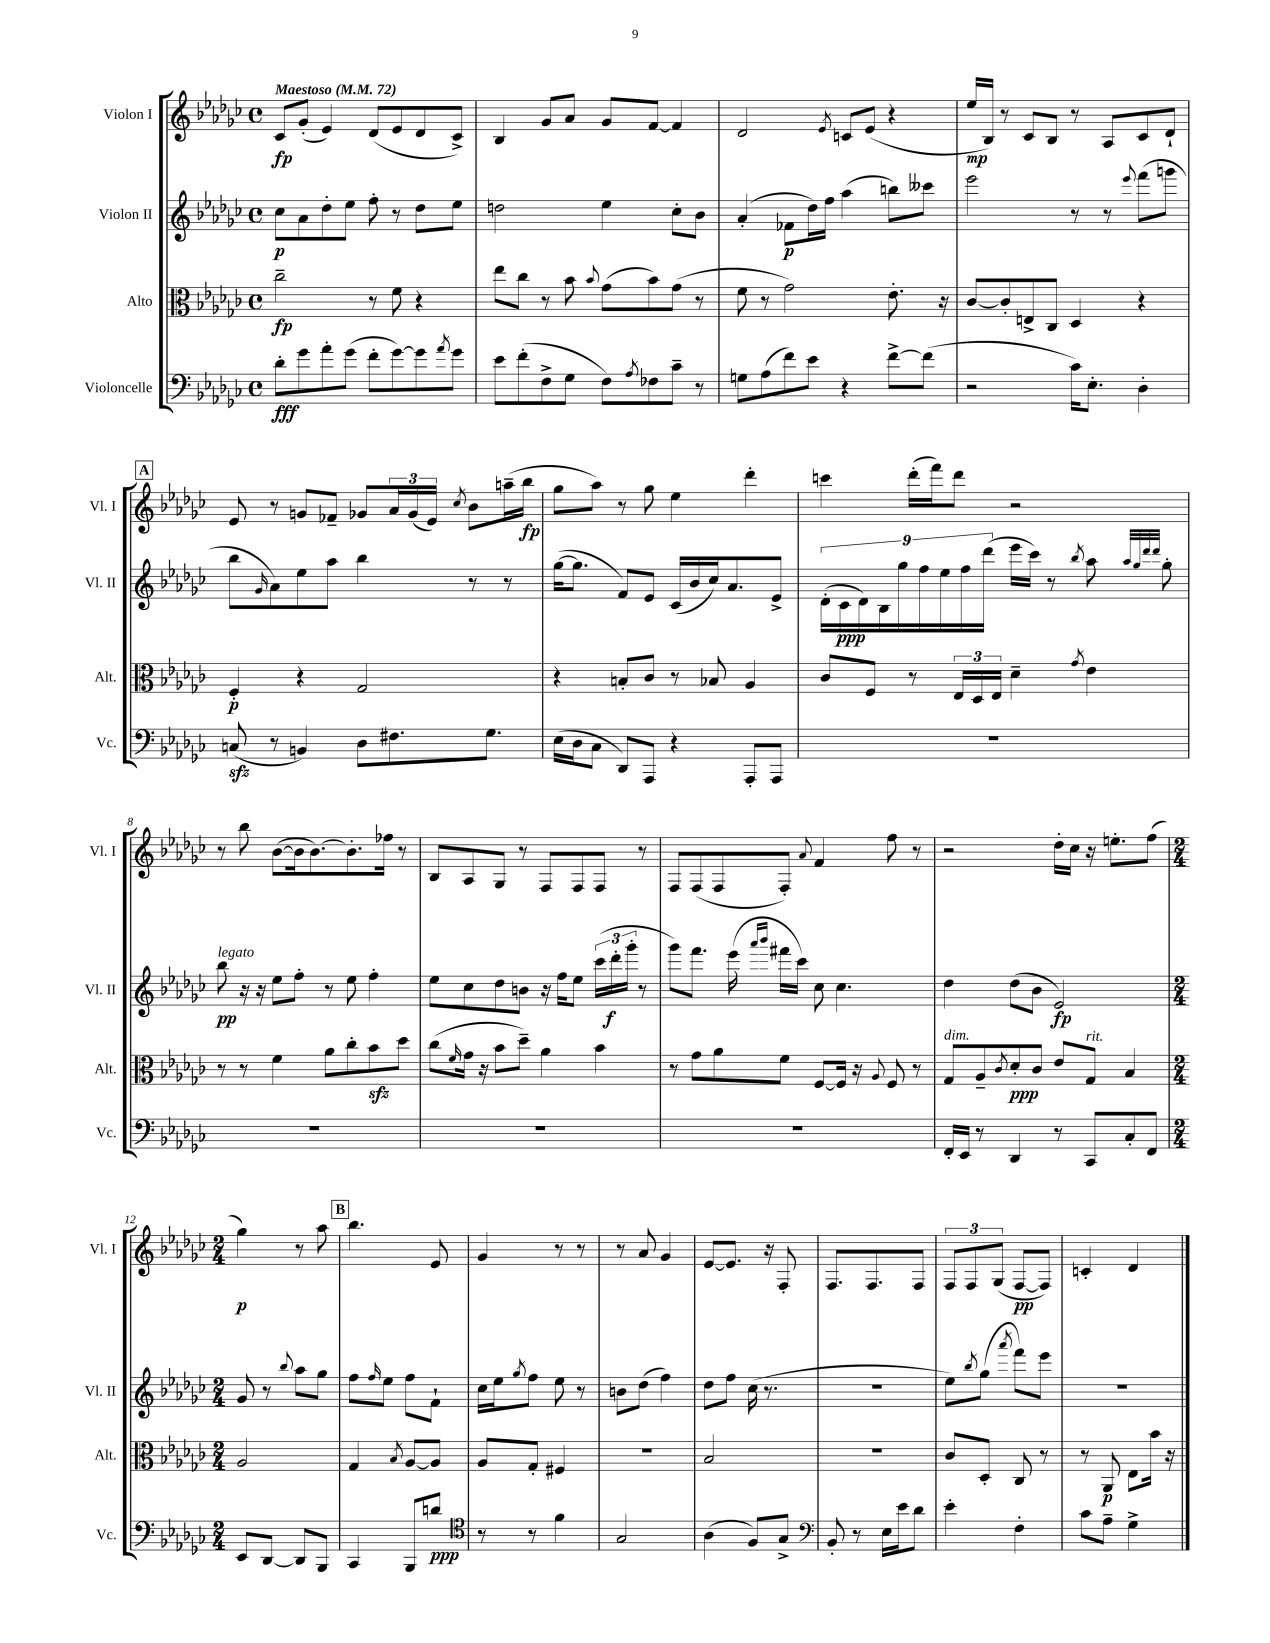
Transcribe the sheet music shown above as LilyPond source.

<<
\new StaffGroup <<
\new Staff = "s0" \with { instrumentName = "Violon I" shortInstrumentName = "Vl. I" } {
    \clef treble \key ges \major \defaultTimeSignature \time 4/4 \tempo "Maestoso" 4 = 72
    ces'8\fp ges'8-.( ees'4) des'8( ees'8 des'8 ces'8->) |
    bes4 ges'8 aes'8 ges'8 f'8~ f'4 |
    des'2 \acciaccatura { ees'8 } c'8 ees'8( r4 |
    ees''16\mp bes16) r8 ces'8 bes8 r8 aes8 ces'8 des'8-! |
    \mark \markup { \box "A" } ees'8 r8 g'8 fes'8-- ges'8 \tuplet 3/2 { aes'16 ges'16( ees'16) } \acciaccatura { ces''8 } bes'8 a''16--( bes''16\fp |
    ges''8 aes''8) r8 ges''8 ees''4 des'''4-. |
    c'''4 des'''16-.( f'''16) des'''8 r2 |
    r8 bes''8 bes'8~( bes'16 bes'8.~) bes'8.-. fes''16 r8 |
    bes8 aes8 ges8 r8 f8 f8 f8 r8 |
    f8 f8( f8 f8-.) \appoggiatura { aes'8 } f'4 f''8 r8 |
    r2 des''16-. ces''16 r16 e''8.-. f''8( |
    \numericTimeSignature \time 2/4 ges''4\p) r8 aes''8 |
    \mark \markup { \box "B" } bes''4. ees'8 |
    ges'4 r8 r8 |
    r8 aes'8 ges'4 |
    ees'8~ ees'8. r16 f8-. |
    f8. f8. f8 |
    \tuplet 3/2 { f8 f8 ges8( } f8~\pp f8) |
    c'4-. des'4 \bar "|." |
}
\new Staff = "s1" \with { instrumentName = "Violon II" shortInstrumentName = "Vl. II" } {
    \clef treble \key ges \major \defaultTimeSignature \time 4/4
    ces''8\p aes'8 des''8-. ees''8 f''8-. r8 des''8 ees''8 |
    d''2 ees''4 ces''8-. bes'8 |
    aes'4-.( fes'8\p des''16) f''16 aes''4( b''8) ceses'''8 |
    ees'''2 r8 r8 \appoggiatura { ees'''8 } f'''8( g'''8 |
    \mark \markup { \box "A" } bes''8 \grace { ges'16 } aes'8) ees''8 aes''8 bes''4 r8 r8 |
    ges''16~( ges''8. f'8) ees'8 ces'16( bes'16 ces''16) aes'8. ees'8-> |
    \tuplet 9/8 { des'16-.( ces'16\ppp des'16) bes16 ges''16 f''16 ees''16 f''16 des'''16( } ees'''16 ces'''16) r8 \acciaccatura { bes''8 } aes''8 \grace { aes''32 ges''32 des'''32 des'''32 } ges''8-. |
    bes''8\pp^\markup { \italic "legato" } r16 r16 ees''8 f''8-. r8 ees''8 f''4-. |
    ees''8 ces''8 des''8 b'8 r16 f''16 ees''8 \tuplet 3/2 { ces'''16( des'''16-.\f ges'''16-. } r8 |
    ges'''8) f'''8. ees'''16( \grace { aes'''16 bes'''16 } fis'''16 ces'''16) ces''8 ces''4. |
    des''4 des''8( bes'8 ees'2\fp) |
    \numericTimeSignature \time 2/4 ges'8 r8 \appoggiatura { bes''8 } aes''8 ges''8 |
    \mark \markup { \box "B" } f''8 \grace { f''16 } ees''8 f''8 f'8-! |
    ces''16 ees''16 \acciaccatura { ges''8 } f''8 ees''8 r8 |
    b'8 des''8( f''4) |
    des''8 f''8 ces''16( r8. |
    r2 |
    ees''8) \acciaccatura { bes''8 } ges''8( \acciaccatura { aes'''8 } f'''8) ees'''8 |
    r2 \bar "|." |
}
\new Staff = "s2" \with { instrumentName = "Alto" shortInstrumentName = "Alt." } {
    \clef alto \key ges \major \defaultTimeSignature \time 4/4
    ces''2--\fp r8 f'8 r4 |
    ees''8 ces''8 r8 bes'8 \appoggiatura { bes'8 } ges'8( bes'8) ges'8( r8 |
    f'8 r8 ges'2) ees'8.-. r16 |
    ces'8~ ces'8-. e8-> ces8 des4 r4 |
    \mark \markup { \box "A" } f4-.\p r4 ges2 |
    r4 b8-. ces'8 r8 bes8 aes4 |
    ces'8 f8 r8 \tuplet 3/2 { ees16 des16 ees16 } des'4-- \acciaccatura { ges'8 } ees'4 |
    r8 r8 f'4 aes'8 ces''8-. bes'8\sfz des''8 |
    ces''8( \grace { f'16 } ges'16 r16 bes'8 des''8--) aes'4 bes'4 |
    r8 ges'8 aes'8 f'8 f8~ f16 r16 \appoggiatura { aes8 } f8 r8 |
    ges8^\markup { \italic "dim." } aes8-- \acciaccatura { ces'8 } des'8-.\ppp ces'8 ees'8 ges8^\markup { \italic "rit." } bes4 |
    \numericTimeSignature \time 2/4 aes2 |
    \mark \markup { \box "B" } ges4 \acciaccatura { bes8 } aes8~ aes8 |
    aes8 ges8-. fis4 |
    R2 |
    bes2 |
    r2 |
    ces'8 des8-. ces8 r8 |
    r8 aes,8\p ees8 bes'16 r16 \bar "|." |
}
\new Staff = "s3" \with { instrumentName = "Violoncelle" shortInstrumentName = "Vc." } {
    \clef bass \key ges \major \defaultTimeSignature \time 4/4
    des'8-.\fff ges'8 aes'8-. ges'8( f'8-. ges'8~) ges'8 \acciaccatura { aes'8 } ges'8 |
    ees'8 f'8-.( f8-> ges8 f8) \acciaccatura { aes8 } fes8 ces'8-- r8 |
    g8 aes8( f'8) ees'8 r4 f'8~-> f'8( |
    r2 ces'16) ees8.-. des4-. |
    \mark \markup { \box "A" } c8\sfz( r8 b,4) des8 fis8. ges8. |
    ees16( des16 ces8 des,8) aes,,8 r4 aes,,8-. aes,,8 |
    R1 |
    R1 |
    R1 |
    R1 |
    f,16-. ees,16 r8 des,4 r8 ces,8 ces8-. f,8 |
    \numericTimeSignature \time 2/4 ees,8 des,8~ des,8 bes,,8 |
    \mark \markup { \box "B" } ces,4 bes,,8 d'8\ppp |
    \clef tenor r8 r8 f'4 |
    ges2 |
    aes4( f8) ges8-> |
    \clef bass bes,8-. r8 ees16 ees'16 des'8 |
    ees'4-. f4-. |
    ces'8 aes8-- ges4-> \bar "|." |
}
>>
>>
